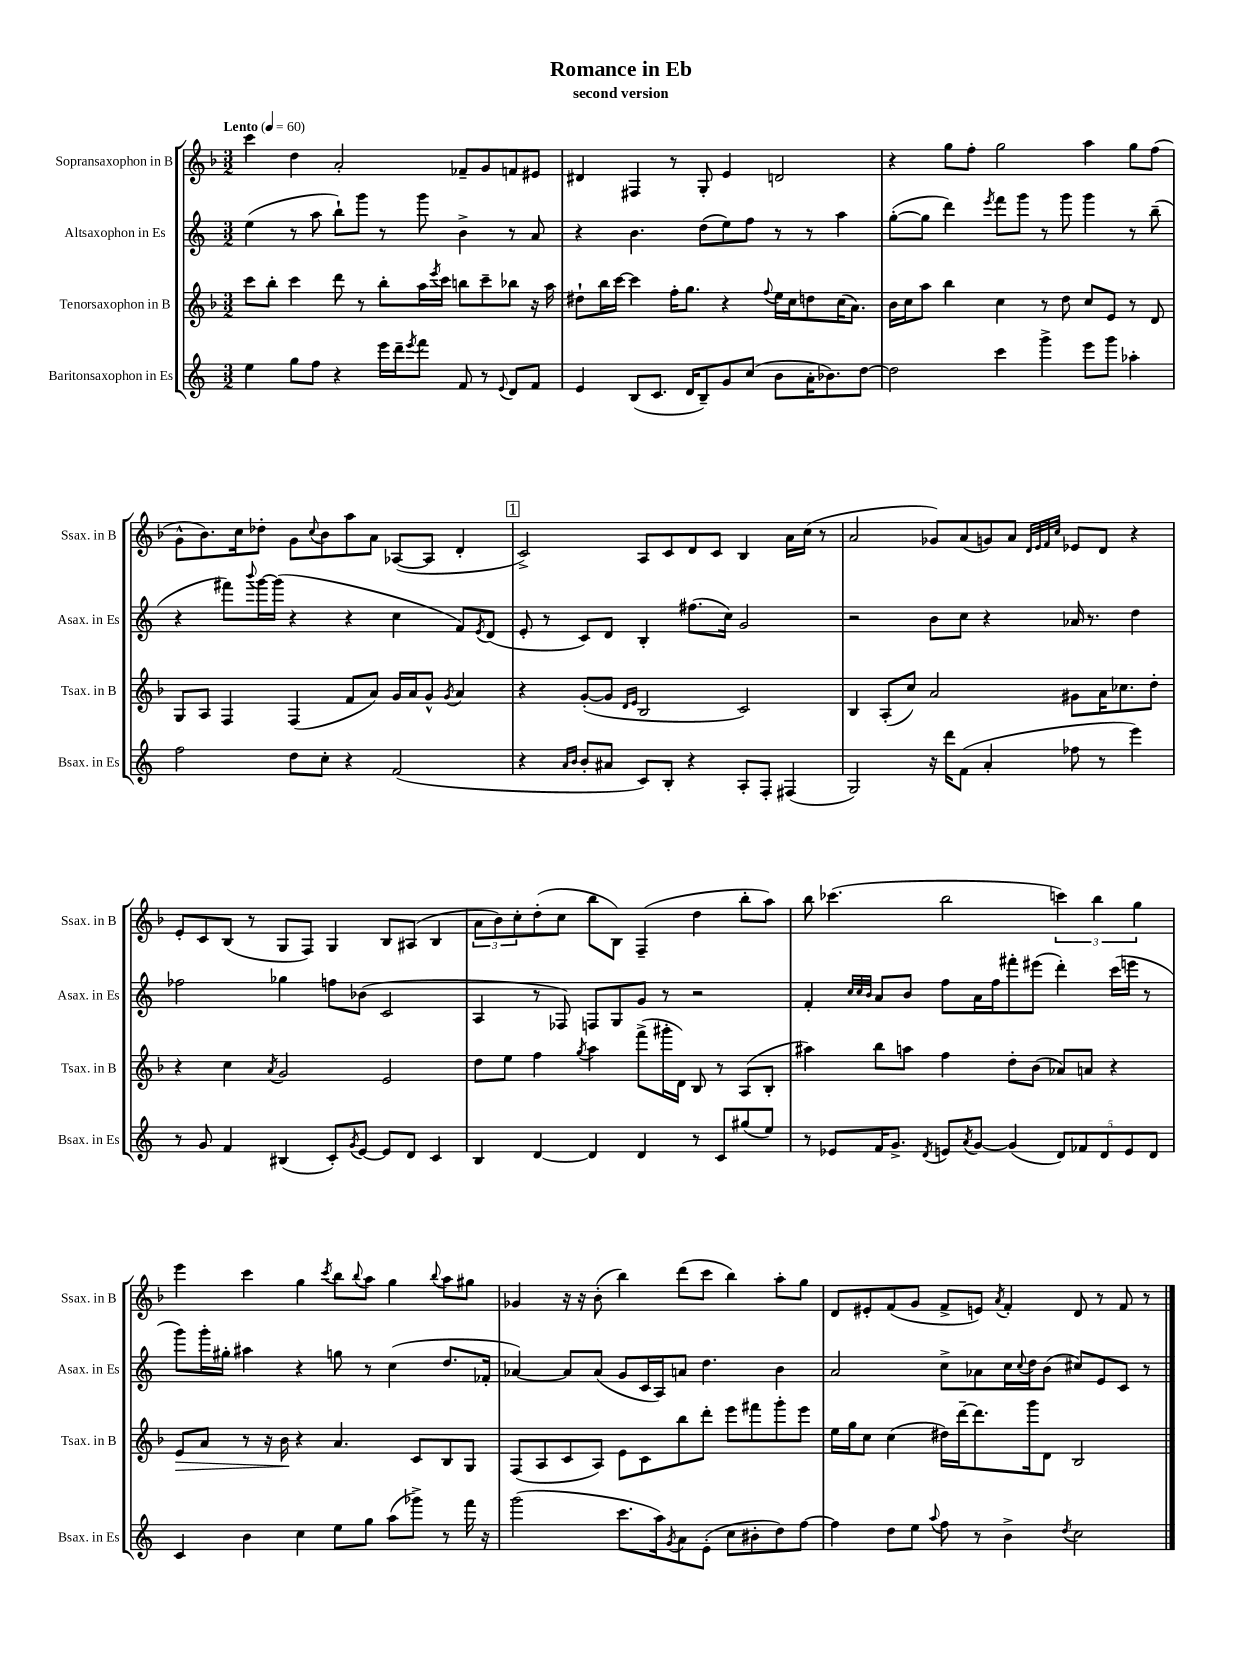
\header { title = "Romance in Eb" subtitle = "second version" }
<<
\new StaffGroup <<
\new Staff = "s0" \with { instrumentName = "Sopransaxophon in B" shortInstrumentName = "Ssax. in B" } {
    \clef treble \key f \major \numericTimeSignature \time 3/2 \tempo "Lento" 4 = 60
    c'''4 d''4 a'2-. fes'8-- g'8 f'8 eis'8 |
    dis'4 fis4 r8 g8-. e'4 d'2 |
    r4 g''8 f''8-. g''2 a''4 g''8 f''8( |
    g'8-^ bes'8.) c''16 des''8-. g'8 \appoggiatura { c''8 } bes'8 a''8 a'8 aes8~( aes8 d'4-. |
    \mark \markup { \box "1" } c'2->) a8 c'8 d'8 c'8 bes4 a'16 c''16( r8 |
    a'2 ges'8) a'8( g'8) a'8 \grace { d'32 e'32 f'32 c''32 } ees'8 d'8 r4 |
    e'8-. c'8 bes8( r8 g8 f8) g4 bes8 ais8( bes4 |
    \tuplet 3/2 { a'8 bes'8) c''8-. } d''8-.( c''8 bes''8 bes8) f4--( d''4 bes''8-. a''8) |
    bes''8 ces'''4.( bes''2 \tuplet 3/2 { c'''4) bes''4 g''4 } |
    e'''4 c'''4 g''4 \acciaccatura { c'''8 } bes''8 \appoggiatura { bes''8 } a''8 g''4 \appoggiatura { bes''8 } a''8 gis''8 |
    ges'4 r16 r16 bes'8-.( bes''4) d'''8( c'''8 bes''4) a''8-. g''8 |
    d'8 eis'8-. f'8( g'8 f'8-> e'8) \acciaccatura { a'8 } f'4-. d'8 r8 f'8 r8 \bar "|." |
}
\new Staff = "s1" \with { instrumentName = "Altsaxophon in Es" shortInstrumentName = "Asax. in Es" } {
    \clef treble \key c \major \numericTimeSignature \time 3/2
    e''4( r8 a''8 b''8-!) g'''8 r8 g'''8 b'4-> r8 a'8 |
    r4 b'4. d''8( e''8) f''8 r8 r8 a''4 |
    g''8~-.( g''8 d'''4) \acciaccatura { e'''8 } f'''8 g'''8 r8 g'''8 g'''4 r8 b''8--( |
    r4 fis'''8) \appoggiatura { b'''8 } g'''16~ g'''16( r4 r4 c''4 f'8) \acciaccatura { e'8 } d'8( |
    \mark \markup { \box "1" } e'8-. r8 c'8) d'8 b4-. fis''8.( c''16) g'2 |
    r2 b'8 c''8 r4 aes'16 r8. d''4 |
    fes''2 ges''4 f''8 bes'8( c'2 |
    a4 r8 fes8) f8 g8 g'8 r8 r2 |
    f'4-. \grace { c''32 c''32 b'32 } a'8 b'8 f''8 a'16 f''16 fis'''8-. eis'''8( d'''4-.) c'''16( e'''16 r8 |
    g'''8) g'''16-. gis''16-. ais''4 r4 g''8 r8 c''4( d''8. fes'16-. |
    aes'4~) aes'8 aes'8( g'8 c'16 a16) a'8 d''4. b'4 |
    a'2 c''8-> aes'8 c''16 \appoggiatura { c''8 } d''16 b'8( cis''8) e'8 c'8 r8 \bar "|." |
}
\new Staff = "s2" \with { instrumentName = "Tenorsaxophon in B" shortInstrumentName = "Tsax. in B" } {
    \clef treble \key f \major \numericTimeSignature \time 3/2
    c'''8 bes''8-. c'''4 d'''8 r8 bes''8-. a''16 \acciaccatura { e'''8 } c'''16 b''8 c'''8-- bes''8 r16 a''16 |
    dis''8-! bes''16 c'''16~ c'''4 f''16-. g''8. r4 \appoggiatura { f''8 } e''16 c''16 d''8 c''16( a'8.) |
    bes'16 c''16 a''8 bes''4 c''4 r8 d''8 c''8 e'8 r8 d'8 |
    g8 a8 f4 f4( f'8 a'8) g'16 a'16 g'8-^ \acciaccatura { g'8 } a'4 |
    \mark \markup { \box "1" } r4 g'8~-.( g'8 \grace { d'16 e'16 } bes2 c'2) |
    bes4 a8-.( c''8) a'2 gis'8 a'16 ces''8. d''8-. |
    r4 c''4 \acciaccatura { a'8 } g'2 e'2 |
    d''8 e''8 f''4 \acciaccatura { g''8 } a''4 f'''8->( gis'''16-. d'16) bes8 r8 a8( bes8-. |
    ais''4) bes''8 a''8 f''4 d''8-. bes'8( aes'8) a'8 r4 |
    e'8\> a'8 r8 r16 bes'16\! r4 a'4. c'8 bes8 g8 |
    f8( a8 c'8 a8) e'8 c'8 bes''8 d'''8-. e'''8 fis'''8 g'''8-. e'''8 |
    e''16 g''16 c''8 c''4( dis''16) d'''16~-- d'''8. g'''16 d'8 bes2 \bar "|." |
}
\new Staff = "s3" \with { instrumentName = "Baritonsaxophon in Es" shortInstrumentName = "Bsax. in Es" } {
    \clef treble \key c \major \numericTimeSignature \time 3/2
    e''4 g''8 f''8 r4 e'''16 d'''16-- \acciaccatura { e'''8 } f'''8 f'8 r8 \appoggiatura { e'8 } d'8 f'8 |
    e'4 b8( c'8. d'16 b8--) g'8 c''8( b'8 a'16-. bes'8.) d''8~ |
    d''2 c'''4 g'''4-> e'''8 g'''8 aes''4-. |
    f''2 d''8 c''8-. r4 f'2( |
    \mark \markup { \box "1" } r4 \grace { a'16 b'16 } b'8-. ais'8 c'8) b8-. r4 a8-. f8-. fis4( |
    g2) r16 d'''16 f'8( a'4-. fes''8 r8 e'''4) |
    r8 g'8 f'4 bis4( c'8-.) \acciaccatura { g'8 } e'8~ e'8 d'8 c'4 |
    b4 d'4~ d'4 d'4 r8 c'8 gis''8( e''8) |
    r8 ees'8 f'16 g'8.-> \acciaccatura { d'8 } e'8 \acciaccatura { a'8 } g'8~ g'4( \tuplet 5/4 { d'8) fes'8 d'8 e'8 d'8 } |
    c'4 b'4 c''4 e''8 g''8 a''8( ges'''8->) r8 f'''16 r16 |
    g'''2( c'''8. a''16) \acciaccatura { g'8 } a'8 e'8-.( c''8 bis'8-. d''8) f''8~ |
    f''4 d''8 e''8 \appoggiatura { a''8 } f''8 r8 b'4-> \acciaccatura { d''8 } c''2 \bar "|." |
}
>>
>>
\layout { \context { \Score \remove "Bar_number_engraver" } }
